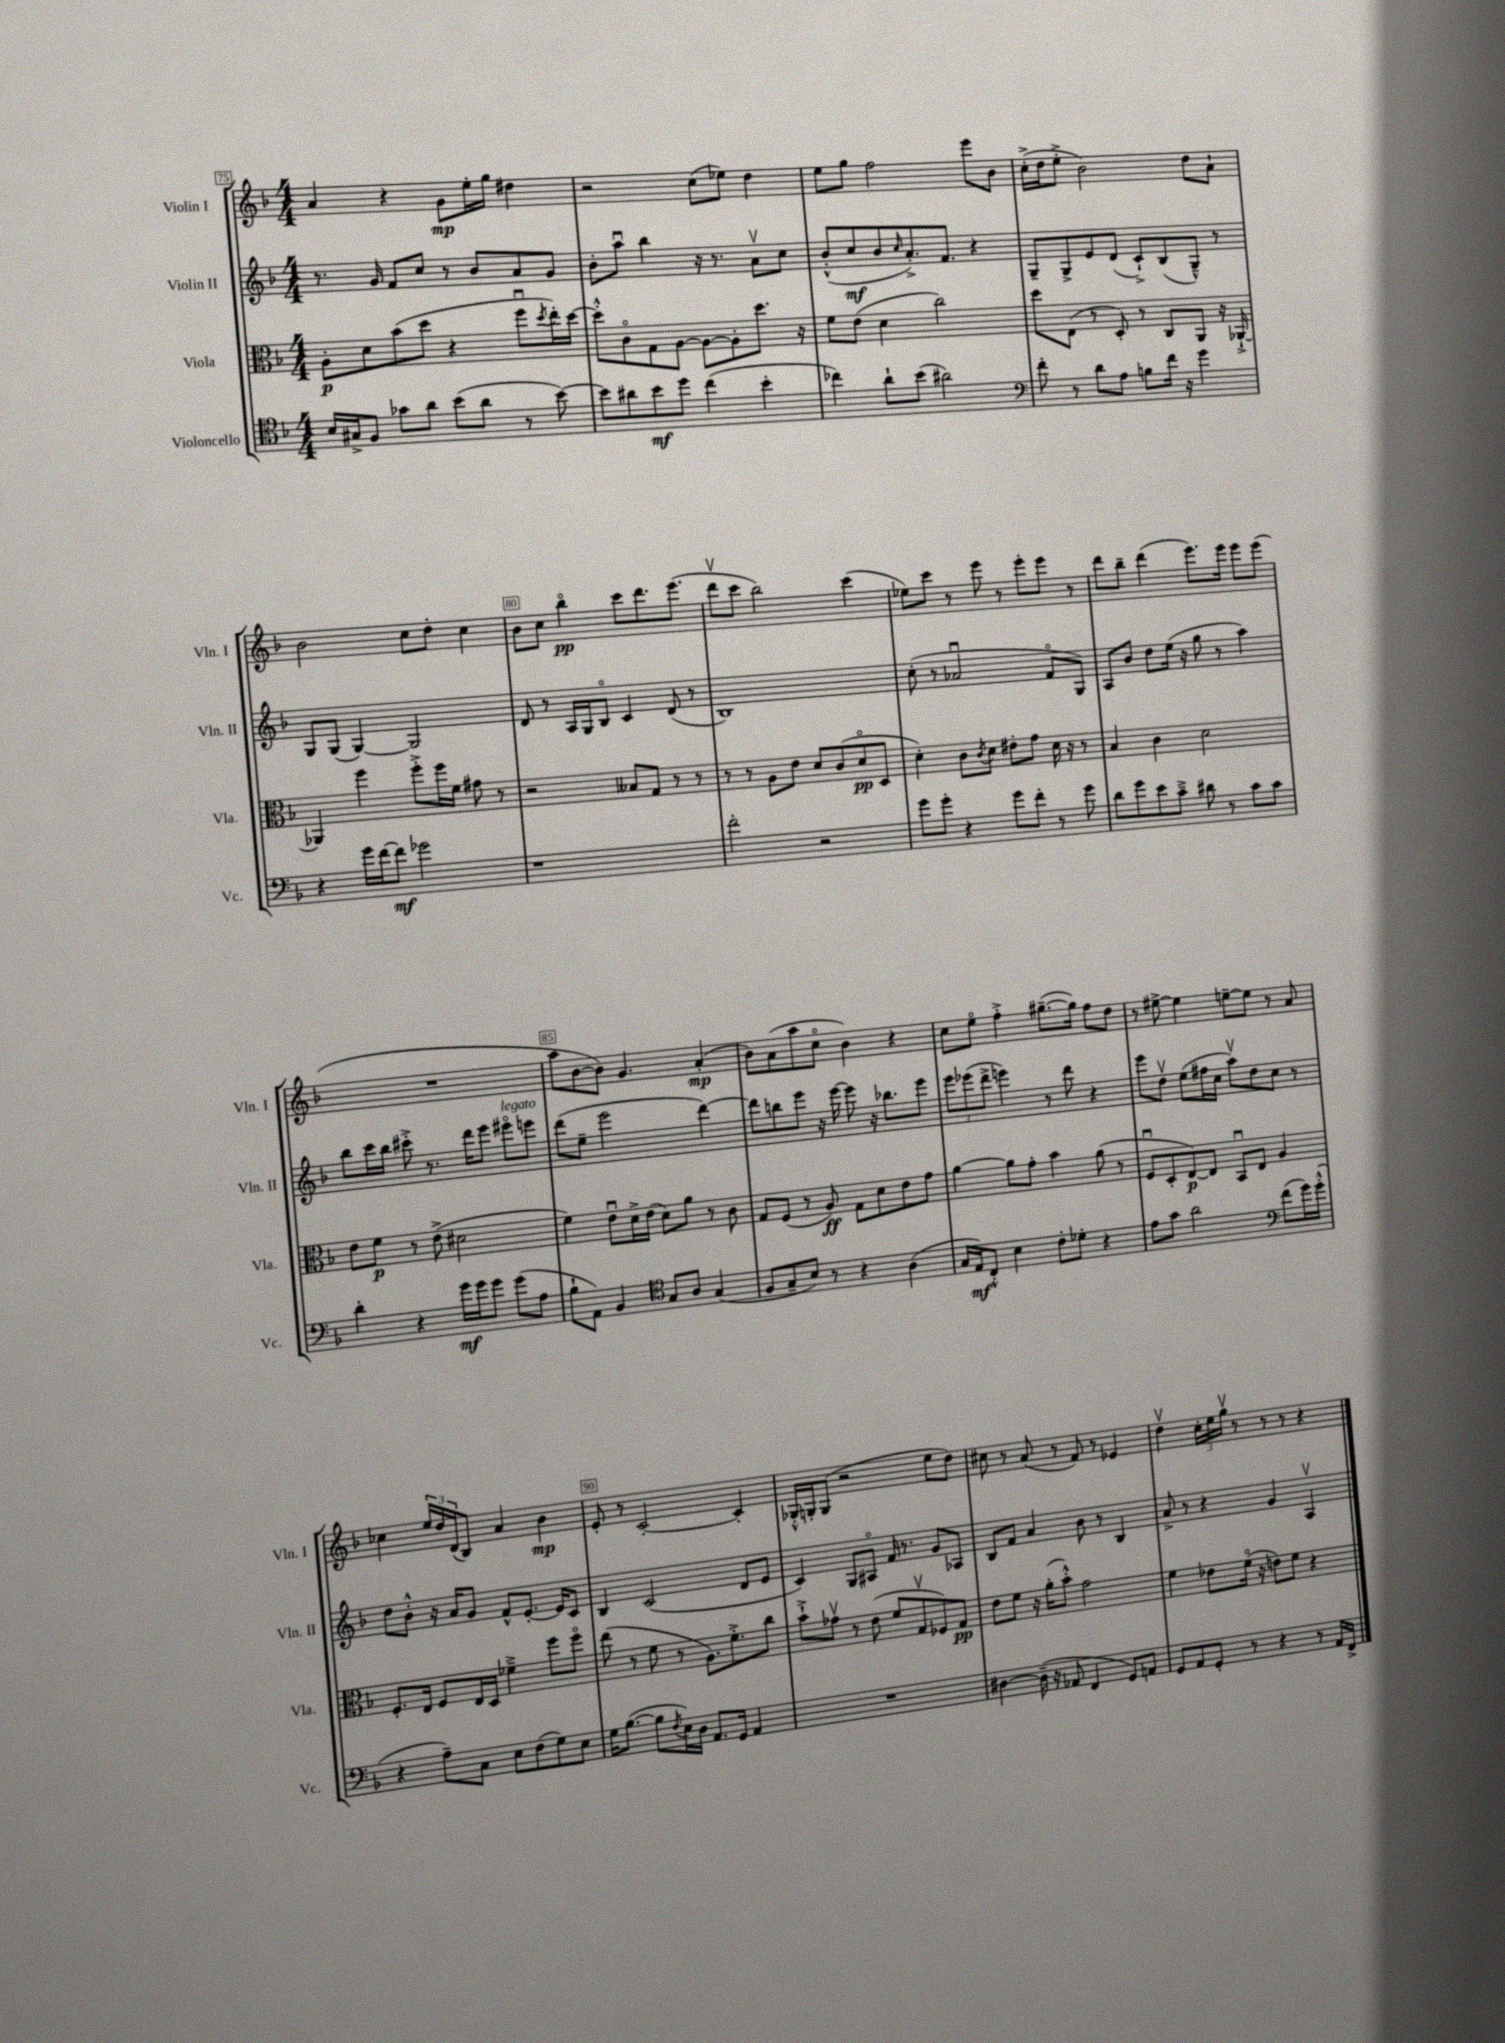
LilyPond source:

<<
\new StaffGroup <<
\new Staff = "s0" \with { instrumentName = "Violin I" shortInstrumentName = "Vln. I" } {
    \clef treble \key f \major \numericTimeSignature \time 4/4
    a'4 r4 g'8\mp e''16-. g''16 dis''4 |
    r2 c''8( ees''8) d''4 |
    e''8 g''8 f''2 e'''8 bes'8 |
    c''16-.->( d''16 e''8-.-> bes'2) d''8 a'8-! |
    bes'2 c''8 d''8-. c''4 |
    bes'8 c''8 bes''4\flageolet\pp c'''8 d'''8. e'''8.( |
    d'''8\upbow c'''8 bes''2) c'''4( |
    ees''8) c'''8 r8 e'''8 r8 e'''8-. e'''8 r8 |
    d'''8 bes''8-- d'''4( e'''8.) e'''16 e'''8 e'''8( |
    R1 |
    a''8 bes'8~ bes'8) g'4. a'4-.\mp( |
    bes'8) a'8( a''8 c''8\flageolet bes'4) r4 |
    c''8 e''8\flageolet f''4-.-> gis''8.~--( gis''16) f''8 d''8 |
    r8 eis''8~-> eis''4 e''8~-- e''8 r8 a'8 |
    ces''4 \tuplet 3/2 { e''16 d''16 d'16( } bes8) a'4 bes'4\mp |
    e'8-. r8 c'2~-. c'4-. |
    ges16-.-^ g16-. g8( r2 e''8 d''8) |
    cis''8 r8 a'8( r8 f'8) r8 ees'4 |
    d''4\upbow \tuplet 3/2 { c''16-. e''16 g''16\upbow } r8 r8 r8 r4 \bar "|." |
}
\new Staff = "s1" \with { instrumentName = "Violin II" shortInstrumentName = "Vln. II" } {
    \clef treble \key f \major \numericTimeSignature \time 4/4
    r8. g'16 f'8 c''8 r8 bes'8 a'8 g'8 |
    bes'8-. a''8\downbow bes''4 r16 r8. a'8\upbow c''8 |
    bes'8-.-^( c''8\mf bes'8 \grace { c''16 } a'8.-.->) f'8. r4 |
    g8-- g8-> e'8 d'8( c'8-!->) bes8( g8---^) r8 |
    g8 g8( g4~) g2 |
    d'8 r8 a16 g16 bes8\flageolet c'4 d'8( r8 |
    bes1) |
    c''8-.( r8 aes'2\downbow f'8\flageolet g8) |
    a8 bes'8 d''8 e''16( r16 g''8 r8 a''4) |
    bes''8 c'''16 bes''16 cis'''8-.-> r8. d'''16 e'''8 eis'''8\flageolet^\markup { \italic "legato" } e'''8 |
    d'''8( e''8-- e'''2 d'''4~) |
    d'''8 b''8 e'''8 r16 e'''16~ e'''8 r16 bes''8. e'''8 |
    \tuplet 3/2 { e'''8 ees'''8( d'''8-> } e'''4) r8 d'''8 r4 |
    e'''8 d''8\upbow e''8( fis''16 c''16 a''8\upbow) d''8 c''8 r8 |
    d''8 bes'8-.-^ r16 a'16 g'8 f'8-^ e'8.~-. e'16 c'8 |
    bes4 c'2( d'8 e'8 |
    c'4) g8 ais8\flageolet f'16 r8. g'8 aes8 |
    bes8 f'8 a'4 bes'8 r8 bes4 |
    a'8-> r8 r4 g'4 a4\upbow \bar "|." |
}
\new Staff = "s2" \with { instrumentName = "Viola" shortInstrumentName = "Vla." } {
    \clef alto \key f \major \numericTimeSignature \time 4/4
    a8-.\p d'8 bes'8( d''8 r4 f''8\downbow \acciaccatura { d''8 } e''16-.) d''16~ |
    d''8-.-^ c'8\flageolet g8 a8~ a8~ a8-. d''8. r16 |
    f'8 e'8( d'4 c''2) |
    d''8 e8( r8 d8-.) r8 c8 a,8 r16 aes,16~-!-> |
    aes,4 f''4 f''8-.-> f''16 f'16 gis'8 r8 |
    r2 beses8 g8 r8 r8 |
    r8 r8 a8 e'8 d'8 c'8( d'8\flageolet\pp d8 |
    d'4-.) c'8 \acciaccatura { c'8 } d'8 eis'8-. g'8 d'16 r16 r8 |
    bes4 c'4 d'2 |
    e'8 f'8\p r8 e'8->( dis'2 |
    f'4) e'8\downbow d'16-> e'16( d'8) a'8 r8 c'8 |
    g8 f8( r8 a8\ff) g8 d'8 e'8 g'8 |
    a'4~ a'8 g'8-. bes'4 a'8( r8 |
    f8\downbow d8-. e8~\p) e8 bes,8\downbow e8 a4 |
    f8.-. e16 f8 e16 d16 fes'4---> f''8 f''8\flageolet |
    e''8( r8 f'8 r8 a8.) f'8.-.-> c''8 |
    bes'8-!-> ges'8\upbow r8 e'8( f'8 g8\upbow fes8) g8\pp |
    e'8 f'8 r16 a'16-.( bes'8-.-^) g'2 |
    f'4 ees'8 f'16\flageolet( r16 e'8) f'8 r4 \bar "|." |
}
\new Staff = "s3" \with { instrumentName = "Violoncello" shortInstrumentName = "Vc." } {
    \clef tenor \key f \major \numericTimeSignature \time 4/4
    bes16 gis16-> f8 ges'8 a'8 bes'8( a'8 r8 bes'8~) |
    bes'8 ais'8 bes'8\mf d''8 c''4( bes'4-. |
    ces''4) a'8-! bes'8( ais'2) |
    \clef bass f'8-. r8 d'8 a8 b8 f'16 r16 g'4 |
    r4 g'16 f'16~ f'8\mf ges'2 |
    r1 |
    f'2-. r2 |
    g'8 g'8-. r4 g'8 f'8-. r8 g'8 |
    d'8 g'8 e'8 c'8---> dis'8 r8 c'8 c'8 |
    d'4-. r4 g'16\mf g'16 g'8 g'8( a8 |
    bes8-! a,8) bes,4 \clef tenor g8 a8 g4( |
    f8 g8-- bes8) r8 r4 a4( |
    g16 e16\mf) c8-.-^ bes4 c'8-. des'8-. r4 |
    e'8 g'8 a'2 \clef bass f'8( g'16) g'16-.-^( |
    r4 a8--) c8 e8 f8( g8) e8 |
    g16 bes8.~( bes8 \acciaccatura { f8 } e16) d16 a,8. g,16 a,4 |
    R1 |
    dis4~ dis16--( r16 aes,8 f,4 g,8) a,8 |
    g,8 a,8 g,8-. r8 r4 r8 a,16 f,16-> \bar "|." |
}
>>
>>
\layout { \context { \Score currentBarNumber = #75 \override BarNumber.break-visibility = ##(#f #t #t) barNumberVisibility = #(every-nth-bar-number-visible 5) \override BarNumber.stencil = #(make-stencil-boxer 0.1 0.3 ly:text-interface::print) } }
